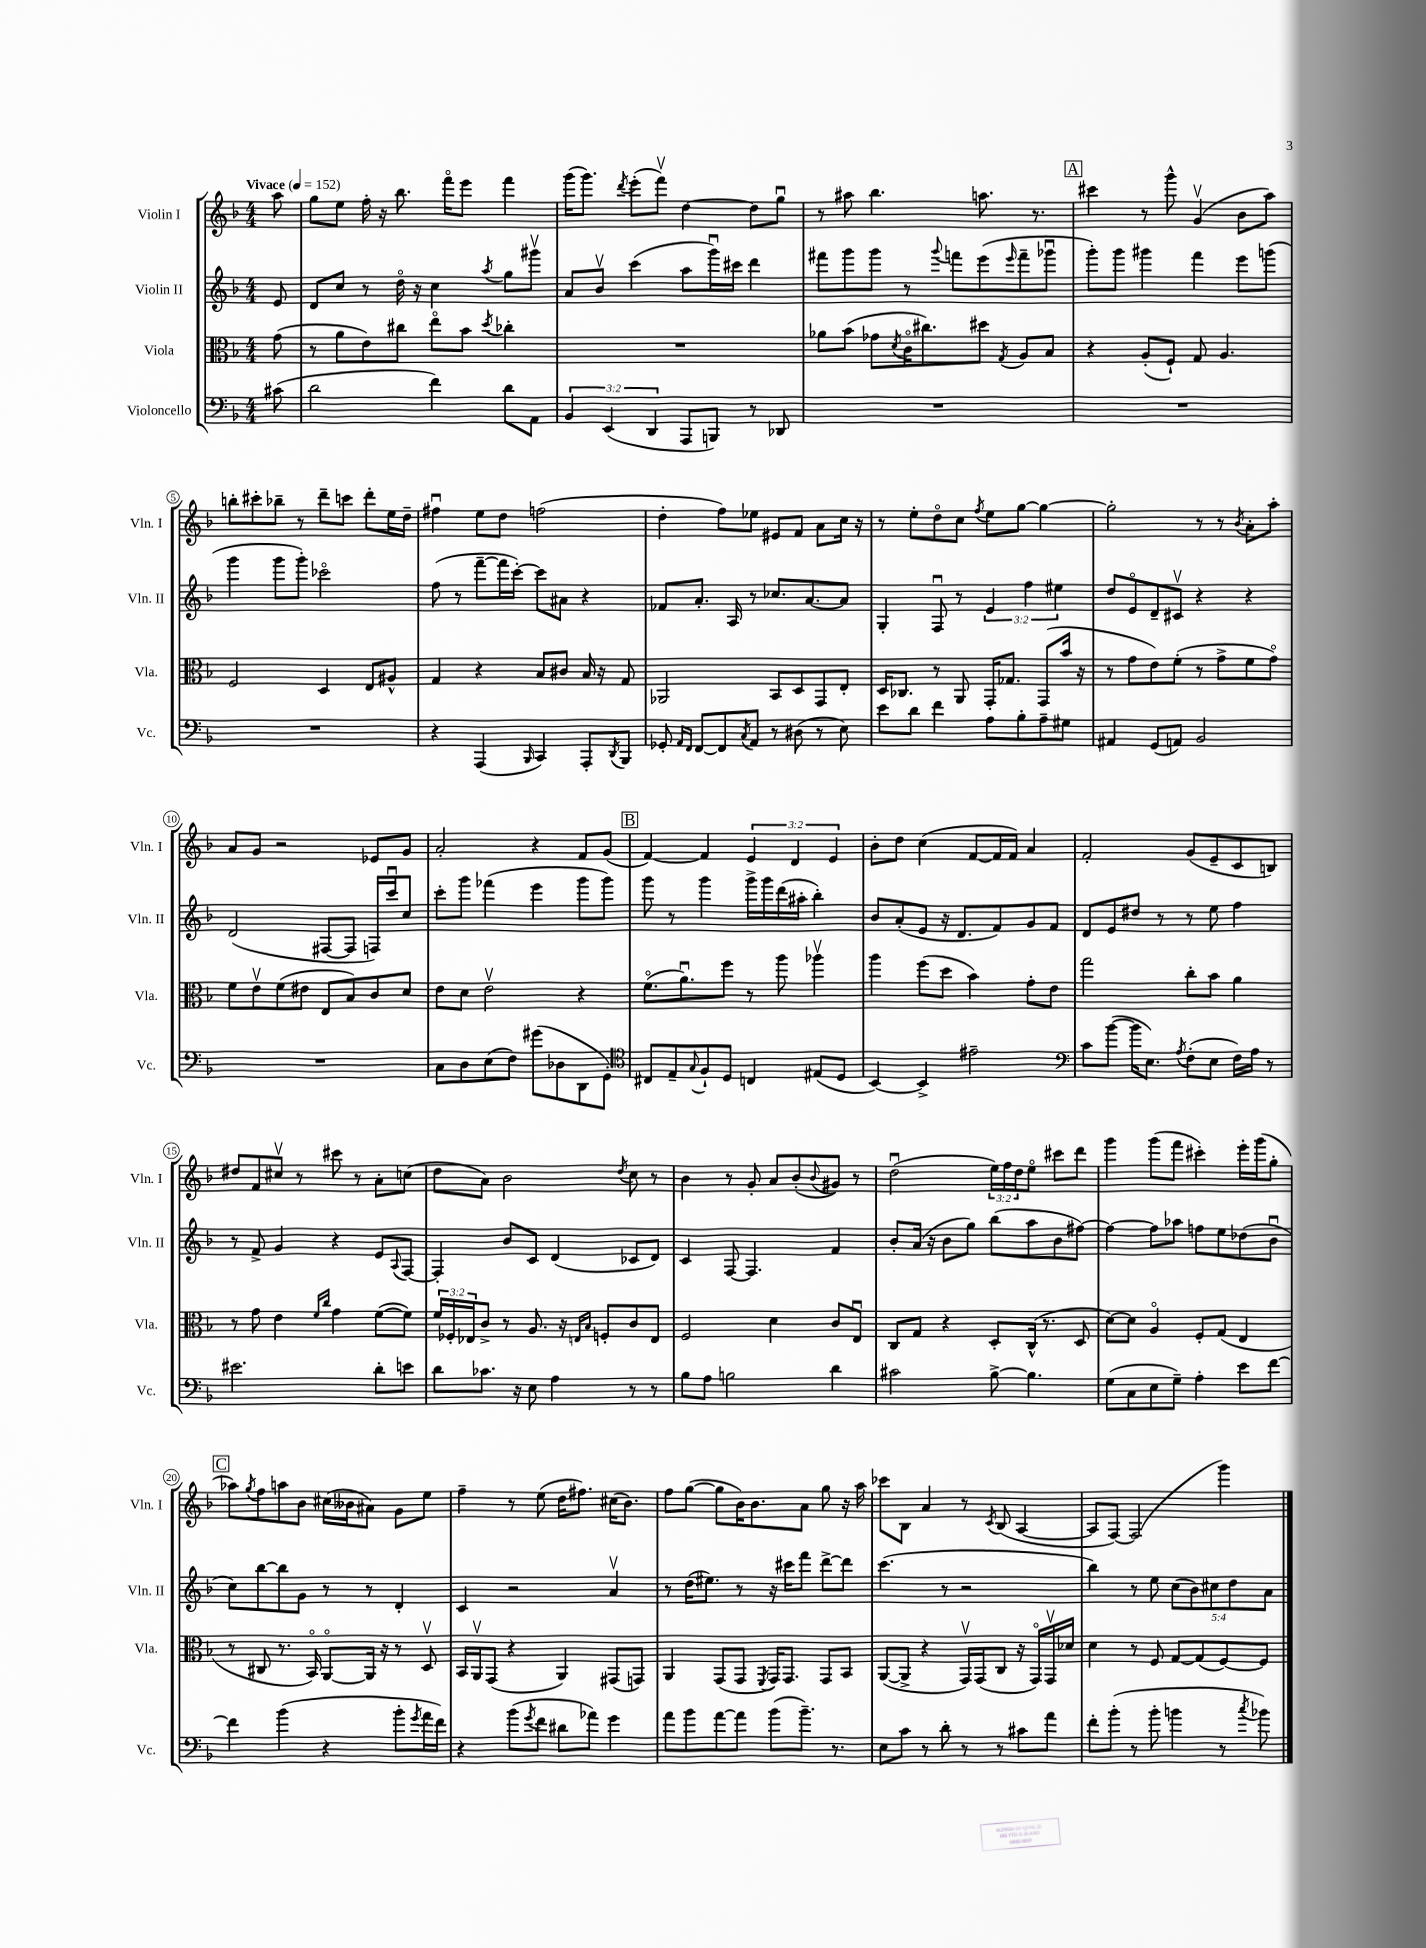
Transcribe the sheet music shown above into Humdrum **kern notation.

**kern	**kern	**kern	**kern
*part4	*part3	*part2	*part1
*staff4	*staff3	*staff2	*staff1
*I"Violoncello	*I"Viola	*I"Violin II	*I"Violin I
*I'Vc.	*I'Vla.	*I'Vln. II	*I'Vln. I
*clefF4	*clefC3	*clefG2	*clefG2
*k[b-]	*k[b-]	*k[b-]	*k[b-]
*M4/4	*M4/4	*M4/4	*M4/4
*MM152	*MM152	*MM152	*MM152
=	=	=	=
!	!	!	!LO:TX:a:B:t=Vivace
(8c#X\	(8g\	8e/	8aa\
=1	=1	=1	=1
2d\	8r	8d/L	8gg\L
.	8a\L	8cc/J	8ee\J
.	8e\)	8r	16ff'\
.	.	.	16r
.	8cc#X\J	16dd\	8.bb-\
.	.	16r	.
4f\)	8ee\L	4cc\	.
.	.	.	16fff\KL
.	8b-\J	.	8eee\J
.	8qdd/	8qaa/	.
8d\L	4cc-X'\	8gg\L	4fff\
8AA\J	.	8ggg#Xv\J	.
=2	=2	=2	=2
6BB-/	1r	8a/L	(16ggg\KL
.	.	.	8.ggg\J)
.	.	8b-v/J	.
(6EE/	.	.	.
.	.	.	8qddd/
.	.	(4ccc\	(8eee'\L
6DD/	.	.	.
.	.	.	8fffv\J)
8AAA/L	.	8aa\L	[4dd\
8BBBn/J)	.	16gggu\L)	.
.	.	16ccc#X\JJ	.
8r	.	4ddd\	8dd\L]
8DD-X/	.	.	8ggu\J
=3	=3	=3	=3
1r	8a-X\L	8fff#X\L	8r
.	(8b-\J	8ggg\	8aa#X\
.	8g-X\L	8ggg\J	4.bb-\
.	8qd/	.	.
.	16c\K	8r	.
.	8.cc#X\)	.	.
.	.	8qqggg/	.
.	.	8fffn\L	.
.	8dd#X\J	(8eee\	8.aan\
.	8qG/	16qqeee/	.
.	8A/L	8fff~\	.
.	.	.	8.r
.	8B-/J	8ggg-Xu\J	.
!!LO:REH:place=s1:t=A
=4	=4	=4	=4
1r	4r	8ggg'\L)	4ccc#X\
.	.	8ggg\J	.
.	(8A'/L	4ggg#X\	8r
.	8F`/J)	.	8ggg^^\
.	8G/	4fff\	(4gv/
.	4.A/	.	.
.	.	8eee\L	8b-\L
.	.	(8gggn\J	8aa\J)
!!LO:LB:g=z
=5	=5	=5	=5
1r	2F/	4ggg\	8bbn'\L
.	.	.	8ccc#X'\
.	.	8ggg\L	8bb-X~\J
.	.	8ggg'\J)	8r
.	4D/	2ccc-X\	8ddd~\L
.	.	.	8cccn\J
.	8E/L	.	8ddd'\L
.	8A#X^^/J	.	16ee\L
.	.	.	16dd~\JJ
=6	=6	=6	=6
4r	4G/	(8ff\	4ff#Xu\
.	.	8r	.
(4AAA/	4r	[8fff~\L	8ee\L
.	.	16fff\L]	8dd\J
.	.	[16ccc'\JJ)	.
16qqBBB-/	.	.	.
4CC/)	8B-/L	8ccc\L]	(2ffn\
.	8c#X/J	8a#X\J	.
8AAA'/L	16B-/	4r	.
.	16r	.	.
8qDD/	.	.	.
8BBB-/J	8G/	.	.
=7	=7	=7	=7
8GG-X'/	2AA-X/	8f-X/L	4dd'\
16qqAA/LL	.	.	.
16qqFF/JJ	.	.	.
[8FF/L	.	8.a'/J	.
8FF/]	.	.	8ff\L)
.	.	16A/	.
8qC/	.	.	.
8AA/J	.	8r	8ee-X\J
8r	8BB-/L	8.cc-X/L	8e#X/L
(8D#X\	8D/	.	8f/J
.	.	[8.a/	.
8r	8GG/	.	8a\L
8E\)	8E'/J	8a/J]	16cc\Jk
.	.	.	16r
=8	=8	=8	=8
8e\L	16D/KL	4G'/	8r
.	8.C-X/J	.	.
8d\J	.	.	8ee'\L
4f\	8r	8Fu/	8dd\
.	8AA/	8r	8cc\J
.	.	.	8qff/
8A\L	16GG'/KL	6e/	8ee\L
.	8.G-X/J	.	.
8B-'\	.	.	[8gg\J
.	.	6ff\	.
8A~\	(8GG/L	.	4gg\_
.	.	6ee#X\	.
8G#X\J	16b-/Jk	.	.
.	16r	.	.
=9	=9	=9	=9
4AA#X/	8r	8dd/L	2gg'\]
.	8g\L	8e/	.
(8GG/L	8e\)	8d~/	.
8AAn/J)	(8f'\J	8c#Xv/J	.
2BB-/	8r	4r	8r
.	8g^\L	.	8r
.	.	.	8qb-/
.	8f\	4r	8a'\L
.	8g\J)	.	8aa'\J
!!LO:LB:g=z
=10	=10	=10	=10
1r	8f\L	(2d/	8a/L
.	8ev\	.	8g/J
.	(8f\	.	2r
.	8e#X\J	.	.
.	8E/L	[8F#X/L	.
.	8B-/)	8F#/J]	.
.	8c/	16Fn/LL)	8e-X/L
.	.	16cccu/J	.
.	8d/J	8cc/J	8g/J
=11	=11	=11	=11
8C\L	8e\L	8ccc'\L	2a'/
8D\	8d\J	8ggg\J	.
(8E\	2ev\	(4fff-X\	.
8F\J)	.	.	.
(8g#X\L	.	4eee\	4r
8D-X\	.	.	.
8DD\	4r	8ggg\L	8f/L
8GG'\J)	.	8ggg\J)	(8g/J
!!LO:REH:place=s1:t=B
=12	=12	=12	=12
*clefC4	*	*	*
8C#X/L	(8.f\L	8ggg\	[4f/)
8E~/	.	8r	.
.	8.au\)	.	.
8qqG/	.	.	.
8F`/	.	4ggg\	4f/]
8D/J	8ff\J	.	.
4Cn/	8r	16ggg^\LL	6e/
.	.	16ggg\	.
.	8aa\	(16ddd\	.
.	.	.	6d/
.	.	16aa#X'\JJ	.
(8E#X/L	4aa-Xv\	4bb-'\)	.
.	.	.	6e/
8D/J	.	.	.
=13	=13	=13	=13
[4BB-/)	4aa\	8b-/L	8b-'\L
.	.	(8a'/	8dd\J
4BB-^/]	(8ff\L	8e/J	(4cc\
.	8dd\J	16r	.
.	.	8.d/L	.
2e#X~\	4b-\)	.	[8f/L
.	.	8f/)	16f/L]
.	.	.	16f/JJ)
.	8g'\L	8g/	4a/
.	8e\J	8f/J	.
=14	=14	=14	=14
*clefF4	*	*	*
8c\L	2gg\	8d/L	2f'/
([8b-\J	.	8e/	.
16b-\KL]	.	8dd#X/J	.
8.E\J)	.	.	.
.	.	8r	.
8qA/	.	.	.
(8F'\L	8cc'\L	8r	(8g/L
8E\J	8b-\J	8ee\	8e~/
16F\LL)	4a\	4ff\	8c/
16A\JJ	.	.	.
8r	.	.	8Bn/J)
!!LO:LB:g=z
=15	=15	=15	=15
2.e#X\	8r	8r	8dd#X/L
.	8g\	8f^/	8f/
.	4e\	4g/	8cc#Xv/J
.	.	.	8r
.	16qqf/LL	.	.
.	16qqcc/JJ	.	.
.	4g\	4r	8ccc#X\
.	.	.	8r
8d'\L	([8f\L	8e/L	8a'\L
.	.	8qqA/	.
8en\J	8f\J])	[8F/J	(8ccn\J
=16	=16	=16	=16
8d\L	24f/LL	4F'/]	8dd\L
.	24F-X'/	.	.
.	24E-X/J	.	.
8.c-X\J	8c^/J	.	8a\J)
.	8r	8b-/L	2b-\
16r	.	.	.
8E\	8.A/	8c/J	.
4A\	.	(4d/	.
.	16r	.	.
.	16qqEn/LL	.	.
.	16qqB-/JJ	.	.
.	8Fn'/L	.	.
.	.	.	8qdd/
8r	8c/	8c-X/L	8cc\
8r	8E/J	8d/J)	8r
=17	=17	=17	=17
8B-\L	2F/	4c/	4b-\
8A\J	.	.	.
2Bn\	.	[8F/	8r
.	.	4.F/]	8g'/
.	4d\	.	8a/L
.	.	.	(8b-'/
.	.	.	8qqb-/
4d\	8c/L	4f/	8g#X/J)
.	8Eu/J	.	8r
=18	=18	=18	=18
2c#X\	8C/L	8b-'/L	(2ddu\
.	8G/J	(16a/Jk	.
.	.	16r	.
.	4r	8b-\L	.
.	.	8gg\J)	.
[8B-^\	8D'/L	(8bb-\L	24ee\LL)
.	.	.	24ff\
.	.	.	24dd\J
4.B-\]	(16C^^/Jk	8aa\	8ee\J
.	8.r	.	.
.	.	8b-\	8ccc#X\L
.	8D/	[8ff#X\J)	8ddd\J
=19	=19	=19	=19
(8G\L	[8d\L)	4ff#\_	4ggg\
8C\	8d\J]	.	.
8E\	4A/	8ff#\L]	(8ggg\L
8G~\J)	.	8aa-X\J	8fff\J
4A'\	8F'/L	8ffn\L	4ccc#X'\)
.	(8G/J	8ee\	.
8e\L	4E/	(8dd-X\	16eee'\LL
.	.	.	(16ggg\J
[8f\J	.	8b-u\J	8gg'\J
!!LO:LB:g=z
!!LO:REH:place=s1:t=C
=20	=20	=20	=20
4f\]	8r	8cc\L)	8aa-X\L)
.	.	.	8qgg/
.	8C#X/	[8bb-\	8ff\
(4b-\	8.r	8bb-\]	8aan\
.	.	8g\J	8b-\J
.	16BB-/)	.	.
4r	[8AA/L	8r	(16cc#X\LL
.	.	.	16b--X\J
.	16AA/Jk]	8r	8a#X\J)
.	16r	.	.
8b-'\L	8r	4d'/	8g\L
8qg/	.	.	.
16a\L	8Dv/	.	8ee\J
16f\JJ)	.	.	.
=21	=21	=21	=21
4r	16BB-/LL	4c/	4ff~\
.	16AAv/J	.	.
.	(8GG/J	.	.
(8b-\L	4r	2r	8r
8qg/	.	.	.
8f\J	.	.	(8ee\
8d#X\L	4AA/)	.	16dd\KL
.	.	.	8.ff#X\J)
8a-X\J)	.	.	.
4g\	(8GG#X/L	4av/	(16cc#X\KL
.	.	.	8.b-\J)
.	8GGn/J)	.	.
=22	=22	=22	=22
8a\L	4AA/	8r	8ff\L
8b-\	.	(16dd\KL	([8gg\J
.	.	8.ee#X\J)	.
[8a\	(8GG/L	.	8gg\L]
8a\J]	8GG/J	8r	16b-\K)
.	.	.	8.b-\
.	8qFF/	.	.
(8b-\L	16GG/KL)	16r	.
.	8.GG/J	16ccc#X\KL	.
8.b-~\J)	.	8fff\J	8a\J
.	8GG/L	[8ddd^\L	8gg\
8.r	.	.	.
.	8BB-/J	8ddd\J]	16r
.	.	.	16aa\
=23	=23	=23	=23
8E\L	([8AA/L	(4.ccc\	8ccc-X\L
8c\J	8AA^/J]	.	8B-\J
8r	4r	.	4a/
8d'\	.	8r	.
8r	16GGv/LL)	2r	8r
.	(16GG/J	.	.
.	.	.	8qc/
8r	8C/J	.	(8B-/
8c#X\L	16r	.	[4A/
.	16GG/LL)	.	.
8a\J	16GGv/	.	.
.	16d-X/JJ	.	.
=24	=24	=24	=24
8f'\L	4d\	4bb-\)	8A/L]
(8b-'\J	.	.	[8F/J)
8r	8r	8r	(2F/]
8b-'\	8F/	8ee\	.
4bn\	[8G/L	(10cc\L	.
.	.	10b-\)	.
.	(8G/]	.	.
.	.	10cc#X\	.
8r	[8F/)	.	4ggg\)
.	.	10dd\	.
8qcc/	.	.	.
8b-X\)	8F/J]	.	.
.	.	10a\J	.
==	==	==	==
*-	*-	*-	*-
